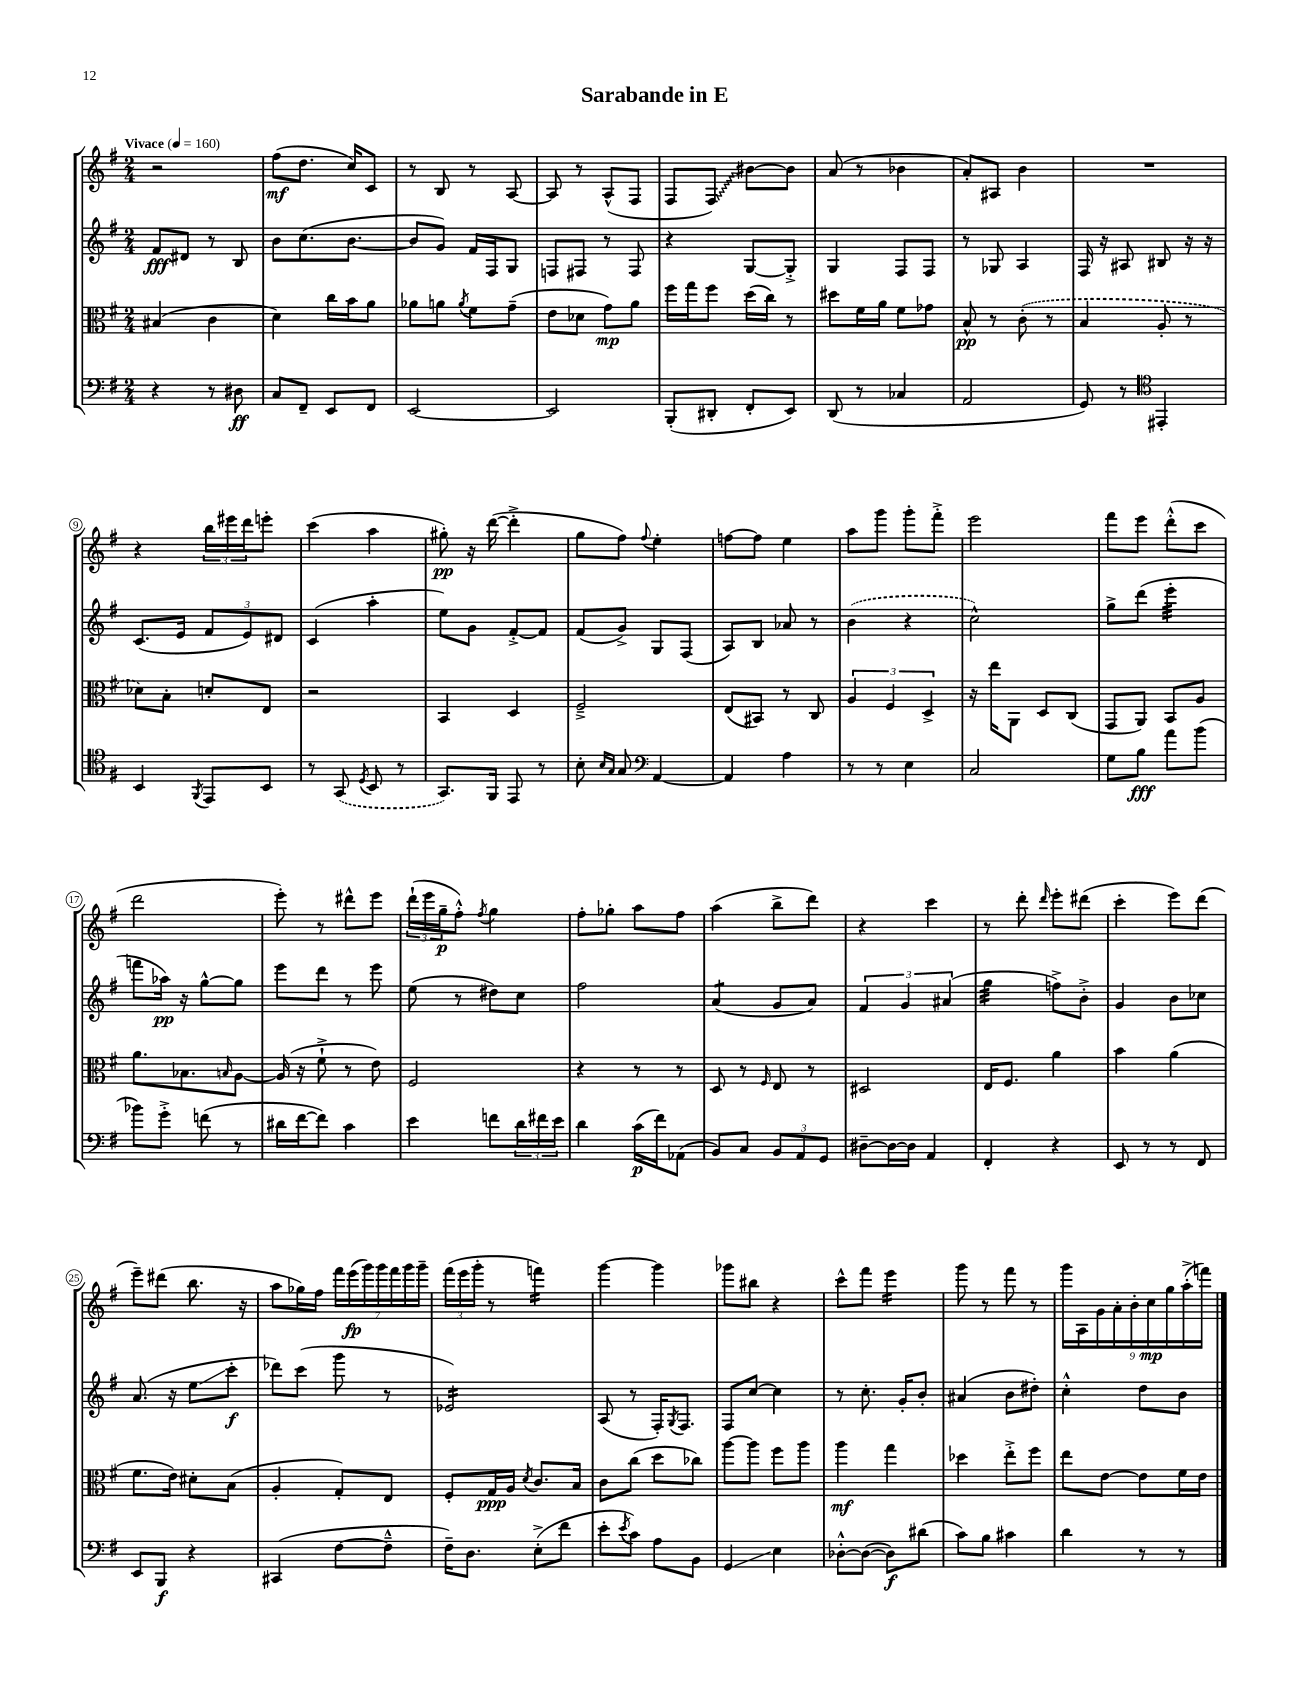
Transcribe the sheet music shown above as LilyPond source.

\header { title = "Sarabande in E" }
<<
\new StaffGroup <<
\new Staff = "s0" {
    \clef treble \key g \major \numericTimeSignature \time 2/4 \tempo "Vivace" 4 = 160
    r2 |
    fis''8\mf( d''8. c''16) c'8 |
    r8 b8 r8 a8~ |
    a8 r8 a8-^( fis8 |
    fis8 \once \override Glissando.style = #'zigzag fis8\glissando) bis'8~ bis'8 |
    a'8( r8 bes'4 |
    a'8-.) ais8 b'4 |
    R2 |
    r4 \tuplet 3/2 { b''16 eis'''16 d'''16 } e'''8-. |
    c'''4( a''4 |
    gis''8-.\pp) r16 d'''16~( d'''4-.-> |
    g''8 fis''8) \appoggiatura { fis''8 } e''4-. |
    f''8~ f''8 e''4 |
    a''8 g'''8 g'''8-. fis'''8-.-> |
    e'''2 |
    fis'''8 e'''8 d'''8-.-^( c'''8 |
    d'''2 |
    e'''8-.) r8 dis'''8-^ e'''8 |
    \tuplet 3/2 { d'''16-!( e'''16 g''16--\p } fis''8-.-^) \acciaccatura { fis''8 } g''4 |
    fis''8-. ges''8-. a''8 fis''8 |
    a''4( b''8-> d'''8) |
    r4 c'''4 |
    r8 d'''8-. \grace { d'''16 } e'''8-. dis'''8( |
    c'''4-. e'''8) d'''8( |
    e'''8--) dis'''8( b''8. r16 |
    a''8 ges''16) fis''16 \tuplet 7/4 { fis'''16 e'''16\fp( g'''16) g'''16 fis'''16 g'''16 g'''16-- } |
    \tuplet 3/2 { fis'''16( e'''16 g'''16-. } r8 f'''4:16) |
    g'''4~ g'''4 |
    ges'''8 bis''8 r4 |
    c'''8-^ fis'''8 e'''4:16 |
    g'''8 r8 fis'''8 r8 |
    \tuplet 9/8 { g'''16 a16 g'16 a'16-. b'16-. c''16\mp g''16 a''16-.->( f'''16) } \bar "|." |
}
\new Staff = "s1" {
    \clef treble \key g \major \numericTimeSignature \time 2/4
    fis'8\fff dis'8 r8 b8 |
    b'8 c''8.( b'8.~ |
    b'8 g'8) fis'16 fis16 g8 |
    f8 fis8 r8 fis8 |
    r4 g8~ g8-.-> |
    g4 fis8 fis8 |
    r8 ges8 a4 |
    fis16 r16 ais8 bis8 r16 r16 |
    c'8.( e'16 \tuplet 3/2 { fis'8 e'8) dis'8 } |
    c'4( a''4-. |
    e''8) g'8 fis'8~-.-> fis'8 |
    fis'8( g'8->) g8 fis8( |
    a8) b8 aes'8 r8 |
    \once \slurDashed b'4( r4 |
    c''2-^) |
    g''8-> d'''8( e'''4:32-. |
    f'''8 aes''16\pp) r16 g''8~-^ g''8 |
    e'''8 d'''8 r8 e'''8 |
    e''8( r8 dis''8) c''8 |
    fis''2 |
    a'4:8( g'8 a'8) |
    \tuplet 3/2 { fis'4 g'4 ais'4( } |
    g''4:32 f''8->) b'8-.-> |
    g'4 b'8 ces''8 |
    a'8.( r16 e''8\glissando c'''8-.\f |
    des'''8) c'''8( g'''8 r8 |
    ees'2:16) |
    a8( r8 fis16-.) \acciaccatura { g8 } fis8. |
    fis8 c''8~ c''4 |
    r8 c''8.-. g'16-. b'8-. |
    ais'4( b'8 dis''8-.) |
    c''4-.-^ d''8 b'8 \bar "|." |
}
\new Staff = "s2" {
    \clef alto \key g \major \numericTimeSignature \time 2/4
    bis4( c'4 |
    d'4) c''16 b'16 a'8 |
    aes'8 a'8 \acciaccatura { a'8 } fis'8 g'8--( |
    e'8 des'8 g'8\mp) a'8 |
    fis''16 g''16 fis''8 d''16( c''16) r8 |
    dis''8 fis'16 a'16 fis'8 ges'8 |
    b8-^\pp r8 \once \slurDashed c'8-.( r8 |
    b4 a8-. r8 |
    des'8) b8-. d'8-. e8 |
    r2 |
    b,4 d4 |
    fis2---> |
    e8( bis,8) r8 c8 |
    \tuplet 3/2 { a4 fis4 d4-> } |
    r16 e''16 a,8 d8 c8( |
    g,8 a,8) b,8 a8 |
    a'8. bes8. \grace { b16 } a8~ |
    a16( r16 fis'8-!-> r8 e'8) |
    fis2 |
    r4 r8 r8 |
    d8 r8 \grace { fis16 } e8 r8 |
    dis2 |
    e16 fis8. a'4 |
    b'4 a'4( |
    fis'8. e'16) dis'8-. b8( |
    a4-. g8-.) e8 |
    fis8-. g16\ppp a16 \acciaccatura { d'8 } c'8. b16 |
    c'8 c''8( d''8 ces''8) |
    a''8~ a''8 fis''8 a''8 |
    a''4\mf g''4 |
    des''4 e''8-.-> fis''8 |
    e''8 e'8~ e'8 fis'16 e'16 \bar "|." |
}
\new Staff = "s3" {
    \clef bass \key g \major \numericTimeSignature \time 2/4
    r4 r8 dis8\ff |
    c8 fis,8-- e,8 fis,8 |
    e,2~ |
    e,2 |
    b,,8-.( dis,8-. fis,8-. e,8) |
    d,8( r8 ces4 |
    a,2 |
    g,8) r8 \clef tenor eis,4-. |
    b,4 \acciaccatura { fis,8 } e,8 b,8 |
    r8 \once \slurDashed g,8( \acciaccatura { d8 } b,8 r8 |
    g,8.) fis,16 e,8 r8 |
    b8-. \grace { b16 g16 } g8 \clef bass a,4~ |
    a,4 a4 |
    r8 r8 e4 |
    c2 |
    g8 b8\fff a'8 b'8( |
    bes'8) g'8-.-> f'8( r8 |
    dis'16 fis'16~ fis'8) c'4 |
    e'4 f'8 \tuplet 3/2 { d'16 fis'16 e'16 } |
    d'4 c'16\p( fis'16) aes,8( |
    b,8) c8 \tuplet 3/2 { b,8 a,8 g,8 } |
    dis8~-- dis16~ dis16 a,4 |
    fis,4-. r4 |
    e,8 r8 r8 fis,8 |
    e,8 b,,8\f r4 |
    cis,4( fis8~ fis8---^ |
    fis16--) d8. e8-.->( fis'8 |
    e'8-. \acciaccatura { e'8 } c'8) a8 b,8 |
    g,4\glissando e4 |
    des8~-.-^ des8~( des8\f) dis'8( |
    c'8) b8 cis'4 |
    d'4 r8 r8 \bar "|." |
}
>>
>>
\layout { \context { \Score \override BarNumber.stencil = #(make-stencil-circler 0.1 0.3 ly:text-interface::print) } }
